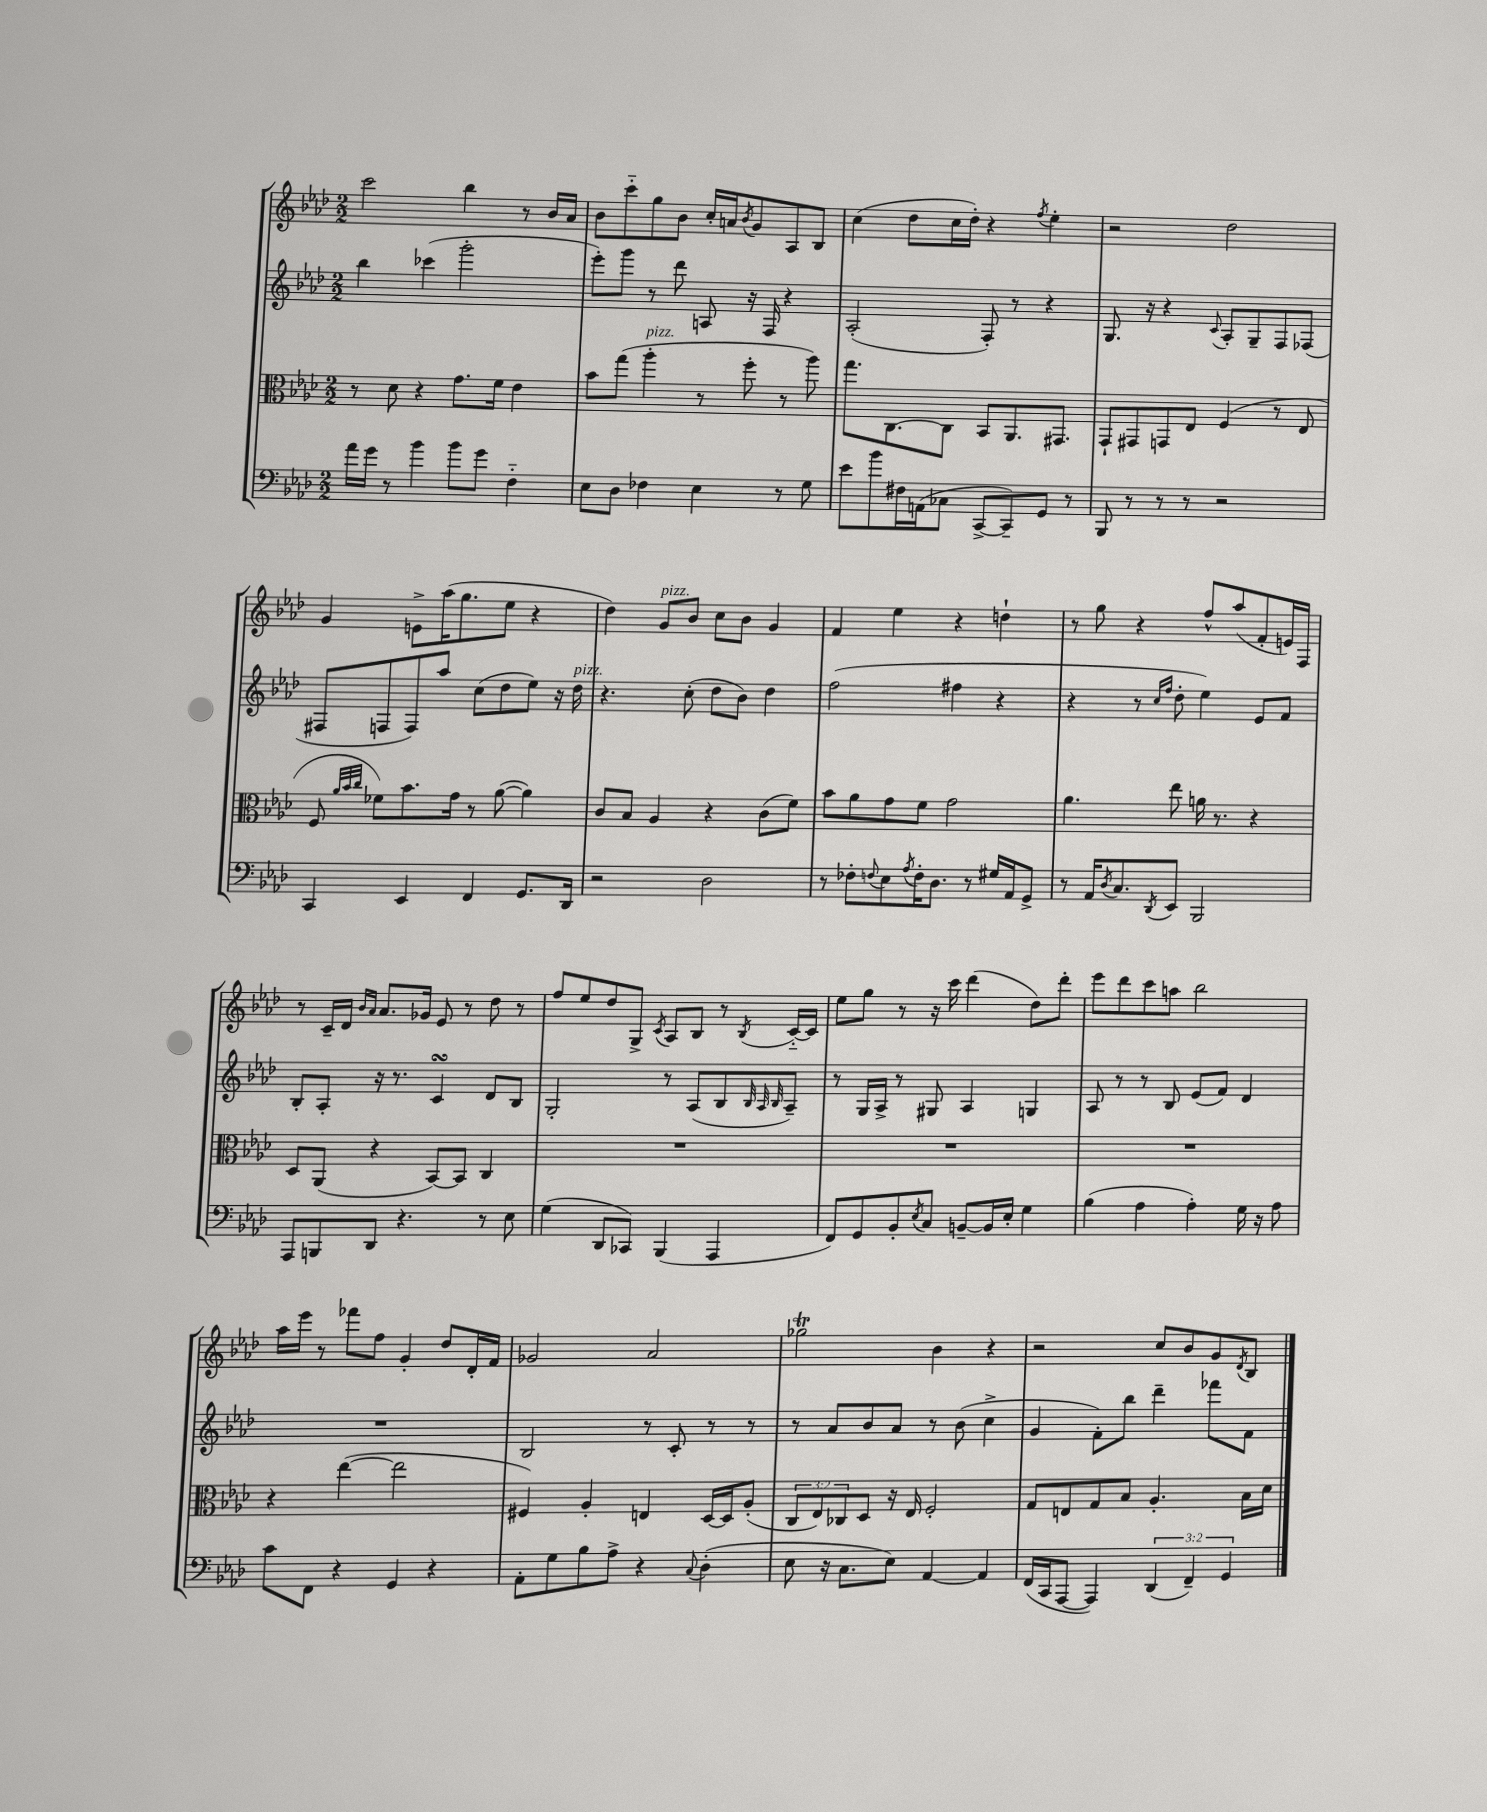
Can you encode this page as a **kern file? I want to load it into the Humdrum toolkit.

**kern	**kern	**kern	**kern
*staff4	*staff3	*staff2	*staff1
*clefF4	*clefC3	*clefG2	*clefG2
*k[b-e-a-d-]	*k[b-e-a-d-]	*k[b-e-a-d-]	*k[b-e-a-d-]
*M2/2	*M2/2	*M2/2	*M2/2
16a-	8r	4bb-	2ccc
16g	.	.	.
8r	8d-	.	.
4b-	4r	(4ccc-	.
8b-	8.g	2ggg'	4bb-
8g	.	.	.
.	16f	.	.
4F'~	4e-	.	8r
.	.	.	16b-
.	.	.	16a-
=	=	=	=
8E-	8b-	8eee-')	8b-
8D-	(8gg	8ggg	8ccc'~
4F-	4aa-'	8r	8gg
.	.	8ddd-	8b-
4E-	8r	8A	16cc'
.	.	.	16a
.	.	.	8qb-
.	8ff'	16r	8g
.	.	16F	.
8r	8r	4r	8A-
8G	8aa-)	.	8B-
=	=	=	=
8e-	8.gg	(2A-'	(4cc
8b-	.	.	.
.	[8.C	.	.
16F#	.	.	8dd-
(16AA	.	.	.
8C-	8C]	.	16cc
.	.	.	16dd-')
[8CC^	8BB-	8F')	4r
8CC~])	8.AA-	8r	.
.	.	.	8qff
8GG	.	4r	4ee-'
.	8.GG#	.	.
8r	.	.	.
=	=	=	=
8BBB-	8GG`	8.G	2r
8r	8GG#	.	.
.	.	16r	.
8r	8GG	4r	.
8r	8E-	.	.
.	.	8qqc	.
2r	(4F	8A-'	2dd-
.	.	8G~	.
.	8r	8F	.
.	8E-	(8F-	.
=	=	=	=
4CC	8F	8F#	4g
.	32qqa-	.	.
.	32qqb-	.	.
.	32qqcc	.	.
.	8f-)	8F	.
4EE-	8.b-	8F)	8e^
.	.	8aa-	(16aa-
.	16g	.	8.gg
4FF	8r	(8cc	.
.	([8a-	8dd-	8ee-
8.GG	4a-])	8ee-)	4r
.	.	16r	.
16DD-	.	16dd-	.
=	=	=	=
2r	8c	4.r	4dd-)
.	8B-	.	.
.	4A-	.	8g
.	.	(8cc'	8b-
2D-	4r	8dd-	8cc
.	.	8b-)	8b-
.	(8c	4dd-	4g
.	8f)	.	.
=	=	=	=
8r	8b-	(2ff	4f
8F-'	8a-	.	.
8qqF	.	.	.
8E-	8g	.	4ee-
8qA-	.	.	.
16F'	8f	.	.
8.D-	.	.	.
.	2g	4ff#	4r
8r	.	.	.
16G#	.	4r	4dd`
16AA-	.	.	.
8GG^	.	.	.
=	=	=	=
8r	4.a-	4r	8r
16AA-	.	.	8gg
8qD-	.	.	.
8.C	.	.	.
.	.	8r	4r
.	.	16qqcc	.
8qDD-	.	16qqff	.
8EE-	8ee-	8dd-'	.
2BBB-	16a	4ee-)	8ff^^
.	8.r	.	.
.	.	.	(8aa-
.	4r	8e-	8f'
.	.	8f	16e)
.	.	.	16F
=	=	=	=
8AAA-	8D-	8B-'	8r
8BBB	(8AA-	8A-'	16c~
.	.	.	16d-
.	.	.	16qqb-
.	.	.	16qqa-
8DD-	4r	16r	8.a-
.	.	8.r	.
4.r	.	.	.
.	.	.	16g-
.	[8BB-)	4c	8e-
.	8BB-]	.	8r
8r	4C	8d-	8dd-
8E-	.	8B-	8r
=	=	=	=
(4G	1r	2G'	8ff
.	.	.	8ee-
8DD-	.	.	8dd-
8CC-)	.	.	8G^
.	.	.	8qc
(4BBB-	.	8r	8A-
.	.	(8A-	8B-
4AAA-	.	8B-	8r
.	.	32qqB-	.
.	.	32qqA-	.
.	.	32qqB-	8qB-
.	.	8A-~)	[16c'~
.	.	.	16c]
=	=	=	=
8FF)	1r	8r	8ee-
8GG	.	16G	8gg
.	.	16A-^	.
8BB-'	.	8r	8r
8qE-	.	.	.
8C	.	8G#	16r
.	.	.	16ccc
[8BB~	.	4A-	(4ddd-
16BB]	.	.	.
16E-'	.	.	.
4G	.	4G	8dd-)
.	.	.	8ddd-'
=	=	=	=
(4B-	1r	8A-	8eee-
.	.	8r	8ddd-
4A-	.	8r	8ccc
.	.	8B-	8aa
4A-')	.	(8e-	2bb-
.	.	8f)	.
16G	.	4d-	.
16r	.	.	.
8A-	.	.	.
=	=	=	=
8c	4r	1r	16aa-
.	.	.	16eee-
8FF	.	.	8r
4r	([4ee-	.	8fff-
.	.	.	8ff
4GG	2ee-]	.	4g'
4r	.	.	8dd-
.	.	.	16d-'
.	.	.	16f
=	=	=	=
8AA-'	4F#)	2B-	2g-
8G	.	.	.
8B-	4A-'	.	.
8A-^	.	.	.
4r	4E	8r	2a-
.	.	8c'	.
8qqC	.	.	.
(4D-'	[16D-	8r	.
.	16D-]	.	.
.	(8A-'	8r	.
=	=	=	=
8E-	12C	8r	2gg-
.	12E-)	.	.
16r	.	8a-	.
.	12C-	.	.
8.C	.	.	.
.	8D-	8b-	.
8E-)	16r	8a-	.
.	16E-	.	.
[4AA-	2F'	8r	4b-
.	.	(8b-	.
4AA-]	.	4cc^	4r
=	=	=	=
(16FF	8G	4g	2r
16CC	.	.	.
[8AAA-	8E	.	.
4AAA-])	8G	8f')	.
.	8B-	8bb-	.
(6DD-	4.A-'	4ddd-~	8cc
.	.	.	8b-
6FF~)	.	.	.
.	.	8fff-	8g
6GG	.	.	.
.	.	.	8qd-
.	16B-	8f	8B-
.	16d-	.	.
==	==	==	==
*-	*-	*-	*-
